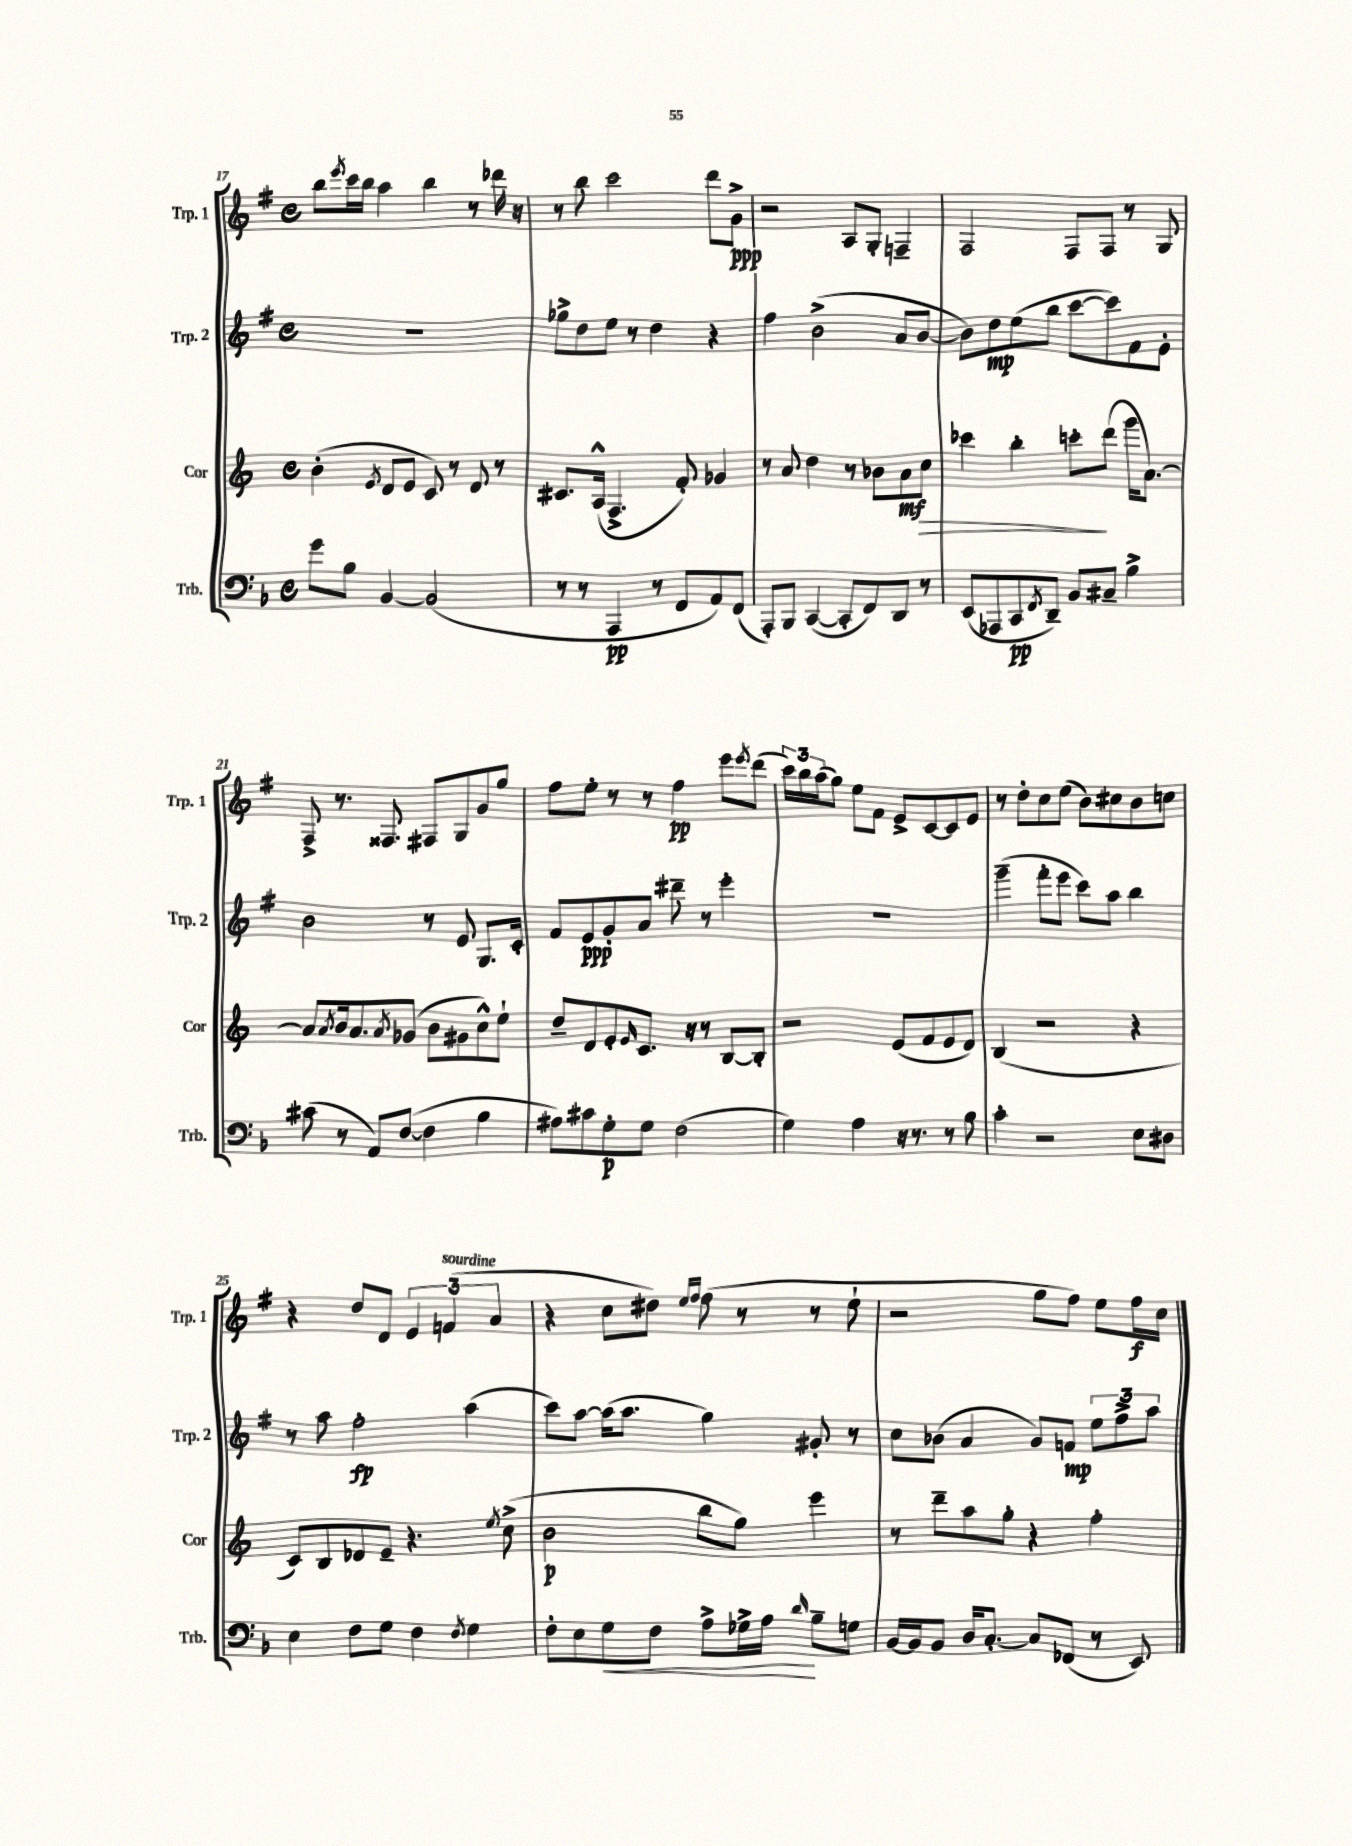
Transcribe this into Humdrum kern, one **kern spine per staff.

**kern	**kern	**kern	**kern
*staff4	*staff3	*staff2	*staff1
*clefF4	*clefG2	*clefG2	*clefG2
*k[b-]	*k[]	*k[f#]	*k[f#]
*M4/4	*M4/4	*M4/4	*M4/4
*met(c)	*met(c)	*met(c)	*met(c)
8g	(4b'	1r	8bb
.	.	.	8qeee
8B-	.	.	16ccc
.	.	.	16bb
.	8qe	.	.
[4BB-	8d	.	4aa
.	8e	.	.
(2BB-]	8c)	.	4bb
.	8r	.	.
.	8d	.	8r
.	8r	.	16ddd-
.	.	.	16r
=	=	=	=
8r	8.c#	8gg-^	8r
8r	.	8dd	8bb
.	(16A^^	.	.
4AAA	4.F^	8ee	2ccc
.	.	8r	.
8r	.	4dd	.
8FF	8f')	.	.
8AA)	4g-	4r	8ddd
(8FF	.	.	8g^
=	=	=	=
8AAA')	8r	4ff#	2r
8BBB-	8a	.	.
([4CC	4dd	(2b^	.
8CC']	8r	.	8A
8FF)	8b-	.	8G'
8DD	8a	8a	4F~
8r	8cc	[8b	.
=	=	=	=
(8EE	4ccc-	8b])	2F#
8AAA-	.	8dd	.
8CC	4bb'	(8ee	.
8qFF	.	.	.
8DD~)	.	8bb	.
8BB-	8ccc'	[8ccc	8F#
8C#~	(8ddd	8ccc])	8F#
4B-^	16ggg	8f#	8r
.	[8.a)	.	.
.	.	8e'	8G
=	=	=	=
(8c#	8a]	2b	8F#^
.	8qa	.	.
8r	16b	.	8.r
.	8.a	.	.
8AA)	.	.	.
.	.	.	8.F##
.	8qa	.	.
([8F	(8g-	.	.
4F]	8b	8r	8F#
.	8g#	8e	8G
4B-	8cc^^)	8.G	8g
.	8ee`	.	8gg
.	.	16c'	.
=	=	=	=
8A#)	8dd~	8f#	8ff#
8c#	8d	8e	8ee'
8G'	8e'	8g'	8r
.	16qqe	.	.
8G	8.c	8a	8r
(2F	.	8ddd#~	4ff#
.	16r	.	.
.	8r	8r	.
.	[8B	4eee'	8eee
.	.	.	8qeee
.	8B']	.	(8ddd
=	=	=	=
4G)	2r	1r	24ccc)
.	.	.	24bb
.	.	.	(24aa
.	.	.	8gg)
4A	.	.	8ee
.	.	.	8f#
16r	(8e	.	8e^
8.r	.	.	.
.	8f	.	[8c
8r	8e	.	8c]
8B-	8d)	.	8e
=	=	=	=
4c'	(4B	(4ggg~	8r
.	.	.	8dd'
2r	2r	8fff#'	8cc
.	.	8eee	(8ee
.	.	8ccc)	8b)
.	.	8aa	8cc#
8E	4r	4bb	8b
8D#	.	.	8cc
=	=	=	=
4E	8c)	8r	4r
.	8B	8aa	.
8F	8d-	2ff#'	8dd
8G	8e~	.	8d
4F	4.r	.	6e
.	.	.	(6f
8qF	.	.	.
4G	.	(4aa	.
.	.	.	6a
.	8qee	.	.
.	(8cc^	.	.
=	=	=	=
8F'	2b	8ccc)	4r
8E	.	[8aa	.
8G	.	(16aa]	8cc
.	.	8.aa	.
8F	.	.	8dd#)
.	.	.	16qqee
.	.	.	16qqff#
8A^	8bb	4gg)	(8ff#
16G-^	8gg)	.	8r
16A	.	.	.
16qqd	.	.	.
8B-~	4eee	8g#'	8r
8G	.	8r	8ee`
=	=	=	=
[16BB-	8r	8cc	2r
16BB-]	.	.	.
8BB-	8ddd~	(8b-	.
16D	8aa	4a	.
[8.C'	.	.	.
.	8gg'	.	.
8C]	4r	8g)	8gg
(8FF-	.	8f	8ff#)
8r	4ff'	12ee	8ee
.	.	12ff#^	.
8EE)	.	.	16ff#
.	.	12aa	.
.	.	.	16cc
==	==	==	==
*-	*-	*-	*-
